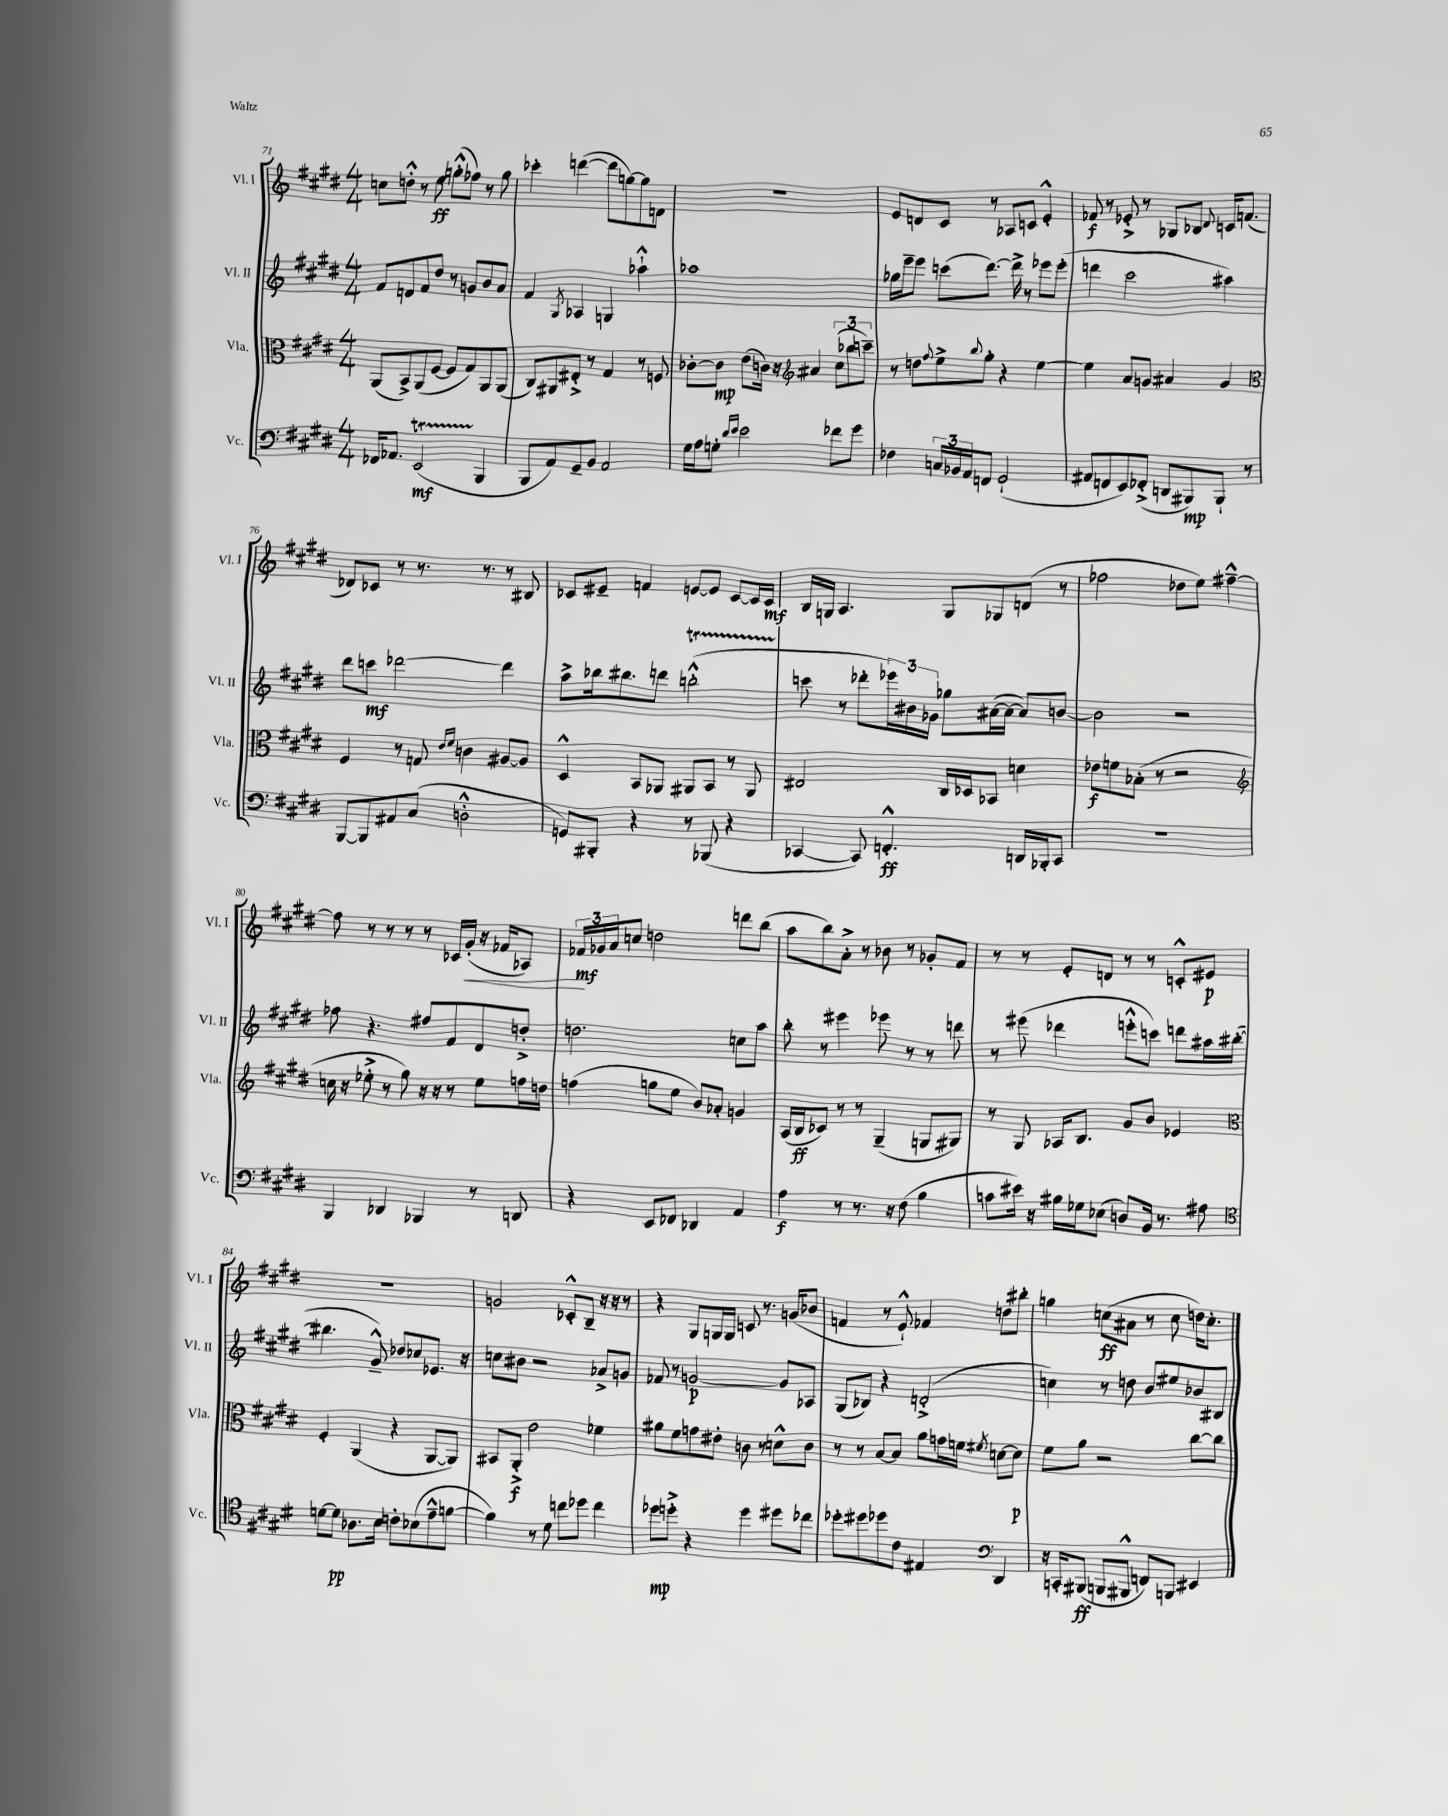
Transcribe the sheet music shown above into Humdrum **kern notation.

**kern	**dynam	**kern	**dynam	**kern	**dynam	**kern	**dynam
*part4	*part4	*part3	*part3	*part2	*part2	*part1	*part1
*staff4	*staff4	*staff3	*staff3	*staff2	*staff2	*staff1	*staff1
*I"Vc.	*	*I"Vla.	*	*I"Vl. II	*	*I"Vl. I	*
*I'Vc.	*	*I'Vla.	*	*I'Vl. II	*	*I'Vl. I	*
*clefF4	*	*clefC3	*	*clefG2	*	*clefG2	*
*k[f#c#g#d#]	*	*k[f#c#g#d#]	*	*k[f#c#g#d#]	*	*k[f#c#g#d#]	*
*M4/4	*	*M4/4	*	*M4/4	*	*M4/4	*
=71	=71	=71	=71	=71	=71	=71	=71
16FF-X/KL	.	(8AA/L	.	8f#/L	.	8ccn\L	.
8.AA-X/J	.	.	.	.	.	.	.
.	.	8BB^/)	.	8dn/	.	8ddn'^^\J	.
(2EET/	mf	(8AA/	.	8f#/	.	8r	.
.	.	[8F#/J	.	8dd#/J	.	8ee\	ff
.	.	8F#/L]	.	8r	.	(8ggn'^^\L	.
.	.	8G#/)	.	8gn/L	.	8ff-X\J)	.
4BBB/	.	8AA/	.	8b/	.	8r	.
.	.	(8AA/J	.	8a/J	.	8gg\	.
=72	=72	=72	=72	=72	=72	=72	=72
8BBB/L	.	8C#/L)	.	4f#/	.	4ccc-X'\	.
8AA/)	.	8AA#X/	.	.	.	.	.
.	.	.	.	8qG#/	.	.	.
8GG#~/	.	8E#X'^/J	.	4A-X/	.	([4dddn\	.
8BB/J	.	8r	.	.	.	.	.
2AA/	.	4G#/	.	4Gn/	.	8ddd\L]	.
.	.	.	.	.	.	[8ggn\)	.
.	.	8r	.	4aa-X`^^\	.	8gg\]	.
.	.	8Fn/	.	.	.	8dn\J	.
=73	=73	=73	=73	=73	=73	=73	=73
16G#\LL	.	[8c-X'\L	.	1aa-X	.	1r	.
16A\J	.	.	.	.	.	.	.
8Gn'\J	.	8c-\J]	mp	.	.	.	.
16qqd#/LL	.	.	.	.	.	.	.
16qqe/JJ	.	.	.	.	.	.	.
2e\	.	(8e\L	.	.	.	.	.
.	.	16cn\Jk)	.	.	.	.	.
.	.	16r	.	.	.	.	.
*	*	*clefG2	*	*	*	*	*
.	.	4a#X/	.	.	.	.	.
8f-X\L	.	(12cc#\L	.	.	.	.	.
.	.	12bb-X\	.	.	.	.	.
8g#\J	.	.	.	.	.	.	.
.	.	12cccn~\J)	.	.	.	.	.
=74	=74	=74	=74	=74	=74	=74	=74
4F-X\	.	8r	.	16gg-X\LL	.	8e/L	.
.	.	.	.	16eee~\J	.	.	.
.	.	8ddn\L	.	8eee\J	.	8dn/	.
.	.	8qqff#/	.	.	.	.	.
24Cn/LL	.	8ee^\	.	(8cccn\L	.	8c#/J	.
24BB-X/	.	.	.	.	.	.	.
24AA/J	.	.	.	.	.	.	.
.	.	8qqbb/	.	.	.	.	.
8FFn/J	.	8gg#'\J	.	[8.ddd#\J)	.	8r	.
(2GG#`/	.	4r	.	.	.	8A-X/L	.
.	.	.	.	16ddd#^\]	.	.	.
.	.	.	.	8r	.	8cn/J	.
.	.	[4ee\	.	8eee-X\L	.	4e'^^/	.
.	.	.	.	(8eee-'\J	.	.	.
=75	=75	=75	=75	=75	=75	=75	=75
8AA#X/L	.	4ee\]	.	4dddn\	.	8f-X/	f
8FFn/	.	.	.	.	.	8r	.
8EE/)	.	8a/L	.	2ccc#\	.	8e-X'^/	.
(8FF-X'^/J	.	8gn/J	.	.	.	8r	.
8DDn/L	.	4a#X/	.	.	.	8G-X/L	.
8BBB#X/)	mp	.	.	.	.	8B-X/J	.
.	.	.	.	.	.	8qqd#/	.
8BBB#`/J	.	4g/	.	4aa#X\)	.	16cn/KL	.
.	.	.	.	.	.	(8.fn/J	.
8r	.	.	.	.	.	.	.
!!LO:LB:g=z
=76	=76	=76	=76	=76	=76	=76	=76
*	*	*clefC3	*	*	*	*	*
[8BBB/L	.	4F#/	.	8ddd#\L	.	8d-X/L)	.
8BBB/]	.	.	.	8cccn\J	mf	8c-X/J	.
8AA#X/	.	8r	.	[2ddd-X\	.	8r	.
(8C#/J	.	8Gn/	.	.	.	8.r	.
.	.	16qqe/LL	.	.	.	.	.
.	.	16qqf#/JJ	.	.	.	.	.
2Dn'^^\	.	4cn\	.	.	.	.	.
.	.	.	.	.	.	8.r	.
.	.	[8A#X/L	.	4ddd-\]	.	8r	.
.	.	8A#/J]	.	.	.	8B#X/	.
=77	=77	=77	=77	=77	=77	=77	=77
8GGn/L)	.	4D#^^/	.	8aa^\L	.	8c-X/L	.
8BBB#X'/J	.	.	.	16bb-X\k	.	8e#X~/J	.
.	.	.	.	8.bb#X\	.	.	.
4r	.	8BB/L	.	.	.	4fn/	.
.	.	8AA-X/J	.	8dddn\J	.	.	.
8r	.	8AA#X/L	.	(2bbnT'^^\	.	[8en/L	.
(8BBB-X/	.	8BB/J	.	.	.	8e/J]	.
4r	.	8r	.	.	.	[8c-/L	.
.	.	8AA#/	.	.	.	16c-/L]	.
.	.	.	.	.	.	16c-/JJ	mf
=78	=78	=78	=78	=78	=78	=78	=78
[4CC-X/	.	2E#X/	.	8cccn\	.	16B/LL	.
.	.	.	.	.	.	16Gn/JJ	.
.	.	.	.	8r	.	4.A/	.
8CC-/])	.	.	.	8ddd-X'\L	.	.	.
4.FFn'^^/	ff	.	.	24eee-X\L)	.	.	.
.	.	.	.	24b#X\	.	.	.
.	.	.	.	24g-X\JJ	.	.	.
.	.	16C#/LL	.	8gg-X\L	.	8G/L	.
.	.	16D-X/J	.	.	.	.	.
.	.	8BB-X/J	.	([16a#X\L	.	8G-X/	.
.	.	.	.	16a#\JJ_	.	.	.
16DDn/LL	.	4dn\	.	8a#/L])	.	(8dn/J	.
16BBB-X'/J	.	.	.	.	.	.	.
8CC-/J	.	.	.	[8bn/J	.	8r	.
=79	=79	=79	=79	=79	=79	=79	=79
1r	.	8e-X\L	f	2b\]	.	2ff-X\	.
.	.	8fn\	.	.	.	.	.
.	.	(8B-X'\J	.	.	.	.	.
.	.	8r	.	.	.	.	.
.	.	2r	.	2r	.	8dd-X\L	.
.	.	.	.	.	.	8ee\J)	.
.	.	.	.	.	.	[4ff#X~^^\	.
!!LO:LB:g=z
=80	=80	=80	=80	=80	=80	=80	=80
*	*	*clefG2	*	*	*	*	*
4BBB/	.	16ccn\	.	8ff-X\	.	8ff#\]	.
.	.	16r	.	.	.	.	.
.	.	8ee-X'^\	.	4.r	.	8r	.
4DD-X/	.	8r	.	.	.	8r	.
.	.	8gg#\)	.	.	.	8r	.
4BBB-X/	.	16r	.	8ff#X/L	.	8r	.
.	.	16r	.	.	.	.	.
.	.	8r	.	8f#/	.	16c-X/LL	.
!	!	!	!	!	!	!	!LO:HP:b
.	.	.	.	.	.	(16g#'/JJ	<
8r	.	8ee-\L	.	8d#/	.	16r	.
.	.	.	.	.	.	16f-X/KL	.
8DDn/	.	16ffn\L	.	8ddn'^/J	.	8A-X/J)	.
.	.	16ddn\JJ	.	.	.	.	.
=81	=81	=81	=81	=81	=81	=81	=81
4r	.	(4ffn\	.	2.ddn\	.	24f-X/LL	mf
.	.	.	.	.	.	24g-X/	[
.	.	.	.	.	.	24a/J	.
.	.	.	.	.	.	8ccn/J	.
8EE/L	.	8ggn\L	.	.	.	2ddn\	.
8FF-X/J	.	8ee\J	.	.	.	.	.
4DD-X/	.	8b/L)	.	.	.	.	.
.	.	8a-X'/J	.	.	.	.	.
4AA/	.	4gn/	.	8ccn\L	.	8dddn\L	.
.	.	.	.	8aa\J	.	(8bb\J	.
=82	=82	=82	=82	=82	=82	=82	=82
4A\	f	(16A/LL	.	8bb'\	.	8aa\L	.
.	.	16B/J	ff	.	.	.	.
.	.	8c-X/J)	.	8r	.	8bb\)	.
8r	.	8r	.	4eee#X\	.	8a'^\J	.
8.r	.	8r	.	.	.	8r	.
.	.	(4G#~/	.	8eee-X\	.	8b-X\	.
16r	.	.	.	.	.	.	.
(8F#\	.	.	.	8r	.	8r	.
4B\	.	8Gn/L	.	8r	.	8g-X'/L	.
.	.	8G#X/J)	.	8dddn\	.	8f#/J	.
=83	=83	=83	=83	=83	=83	=83	=83
8cn\L	.	8r	.	8r	.	8r	.
16e#X\Jk)	.	8G#/	.	(8eee#X\	.	8r	.
16r	.	.	.	.	.	.	.
16B#X\LL	.	16A-X/KL	.	4ddd-X\	.	8e'/L	.
16G-X\J	.	8.B/J	.	.	.	.	.
(8E-X\J	.	.	.	.	.	8dn/J	.
8Dn/L)	.	8g#/L	.	8eeen'^^\L	.	8r	.
16BB/Jk	.	8b/J	.	8cccn\J)	.	8r	.
8.r	.	.	.	.	.	.	.
.	.	4e-X/	.	8dddn\L	.	8cn'^^/L	.
8A#X\	.	.	.	16aa#X\L	.	8e#X/J	p
.	.	.	.	([16bb#X'\JJ	.	.	.
!!LO:LB:g=z
=84	=84	=84	=84	=84	=84	=84	=84
*clefC4	*	*clefC3	*	*	*	*	*
[8dn\L	.	4F#'/	.	4.bb#X\]	.	1r	.
8d\J]	pp	.	.	.	.	.	.
8.A-X\L	.	(4AA/	.	.	.	.	.
.	.	.	.	8g#~^^/)	.	.	.
16B\Jk	.	.	.	.	.	.	.
8cn'\L	.	4r	.	8dd-X/L	.	.	.
(8B-X\	.	.	.	8cc-X/	.	.	.
8e~^^\	.	[8AA/L	.	8.e-X/J	.	.	.
[8fn\J	.	8AA/J])	.	.	.	.	.
.	.	.	.	16r	.	.	.
=85	=85	=85	=85	=85	=85	=85	=85
4f\])	.	8BB#X/L	.	8ccn\L	.	2gn/	.
.	.	8AA'^/J	f	8b#X\J	.	.	.
8r	.	2e\	.	2r	.	.	.
8d#\	.	.	.	.	.	.	.
8ccn\L	.	.	.	.	.	8c-X'^^/L	.
8dd-X\J	.	.	.	.	.	8B~/J	.
4cc\	.	4f-X\	.	8a-X^/L	.	16r	.
.	.	.	.	.	.	16r	.
.	.	.	.	8gn/J	.	8r	.
=86	=86	=86	=86	=86	=86	=86	=86
8dd-X\L	mp	8a#X\L	.	8f-X/	.	4r	.
8ddn'^\J	.	8f#\	.	8r	.	.	.
4r	.	8gn\	.	[2gn/	p	8G#/L	.
.	.	8e#X'\J	.	.	.	16Gn/L	.
.	.	.	.	.	.	16G/JJ	.
4dd\	.	8cn\	.	.	.	8cn/	.
.	.	8r	.	.	.	8.r	.
8dd#X\L	.	8dn^^\L	.	8g/L]	.	.	.
.	.	.	.	.	.	(16gn/KL	.
8cc-X\J	.	8c\J	.	8A-X/J	.	8b-X/J	.
=87	=87	=87	=87	=87	=87	=87	=87
8dd-X'\L	.	8r	.	(8G#/L	.	4fn/	.
8dd#X\	.	8r	.	8B-X/J)	.	.	.
8dd-X\	.	[8B/L	.	4r	.	8r	.
8c#\J	.	8B/J]	.	.	.	8e`^^/)	.
4E#X/	.	8a\L	.	(2dn'^/	.	4f-X/	.
.	.	16gn\L	.	.	.	.	.
.	.	16fn\JJ	.	.	.	.	.
*clefF4	*	*	*	*	*	*	*
.	.	8qf#X/	.	.	.	.	.
4DD#/	.	[8dn\L	.	.	.	8ddn\L	.
.	.	8d\J]	p	.	.	8bb#X'\J	.
=88	=88	=88	=88	=88	=88	=88	=88
16r	.	8f#\L	.	4ccn\)	.	4ggn\	.
16CCn'/KL	.	.	.	.	.	.	.
(8BBB#X/J	ff	8a\J	.	.	.	.	.
8BBBn/L	.	2r	.	8r	.	(8ccn\L	ff
8BBB#X^^/J	.	.	.	8ddn\	.	8a#X\J	.
8FFn/L)	.	.	.	8b/L	.	8r	.
8BBBn/J	.	.	.	8ee#X/	.	8cc\	.
4EE#X/	.	[8cc#\L	.	8b-X/	.	16ddn\KL)	.
.	.	.	.	.	.	8.cc'\J	.
.	.	8cc#\J]	.	8B#X/J	.	.	.
==	==	==	==	==	==	==	==
*-	*-	*-	*-	*-	*-	*-	*-
